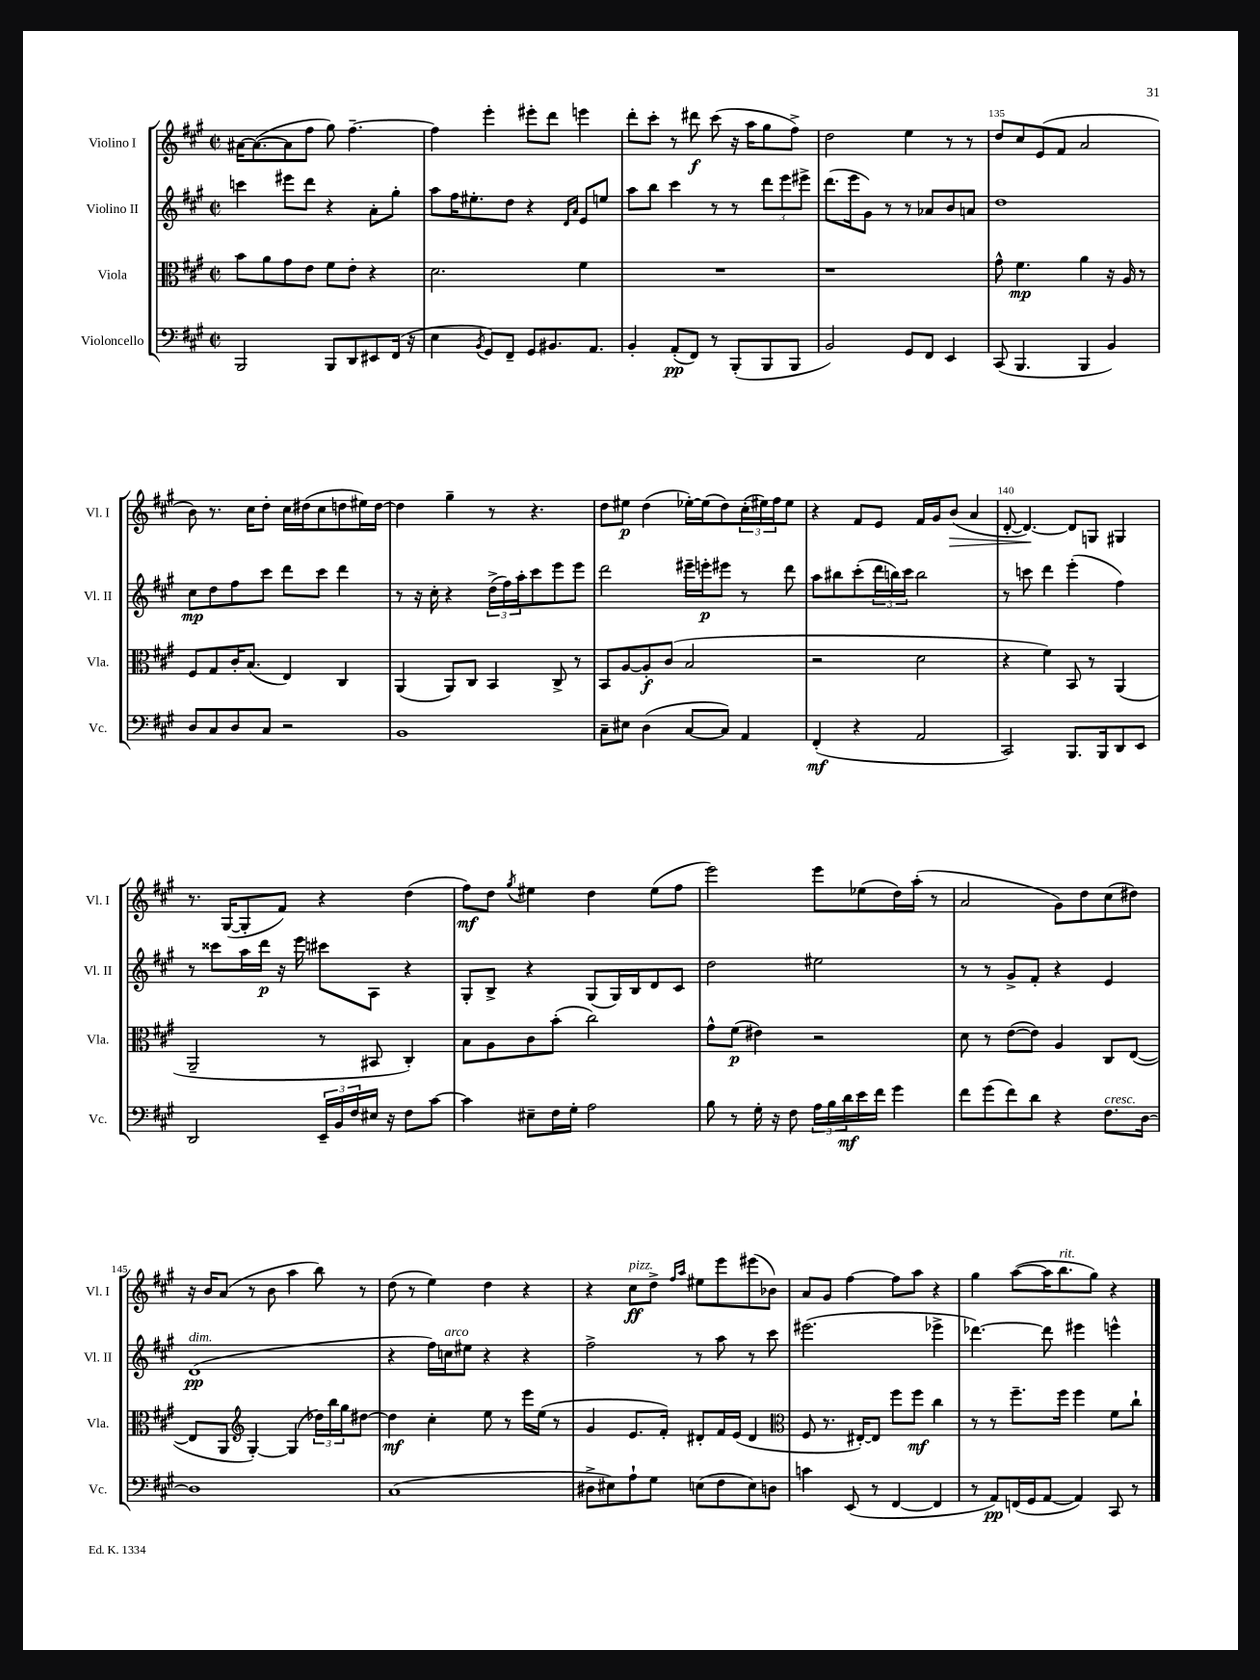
<<
\new StaffGroup <<
\new Staff = "s0" \with { instrumentName = "Violino I" shortInstrumentName = "Vl. I" } {
    \clef treble \key a \major \defaultTimeSignature \time 2/2
    ais'16~ ais'8.~( ais'8 fis''8 gis''8) fis''4.~-- |
    fis''4 e'''4-. eis'''8-. d'''8 e'''4 |
    d'''8-. cis'''8-. r8 dis'''8\f cis'''8( r16 a''16 gis''8 fis''8->) |
    d''2 e''4 r8 r8 |
    d''8 cis''8 e'8( fis'8 a'2 |
    b'8) r8. cis''16 d''8-. cis''16 dis''16( cis''8 d''8 eis''16) d''16~ |
    d''4 gis''4-- r8 r4. |
    d''8 eis''8\p d''4( ees''16~-.) ees''16( d''8) \tuplet 3/2 { cis''16-.( eis''16) fis''16 } eis''8 |
    r4 fis'8 e'8 fis'16 gis'16 b'8\>( a'4 |
    d'8~-. d'4.~\!) d'8 g8 gis4 |
    r8. gis16~( gis8-. fis'8) r4 d''4( |
    fis''8\mf) d''8 \acciaccatura { gis''8 } eis''4 d''4 eis''8( fis''8 |
    e'''2) e'''8 ees''8( d''16) a''16-.( r8 |
    a'2 gis'8) d''8 cis''8( dis''8) |
    r16 b'16 a'8( r8 b'8 a''4 b''8) r8 |
    d''8( r8 e''4) d''4 r4 |
    r4 cis''8\ff^\markup { \italic "pizz." } d''8-> \grace { fis''16 a''16 } eis''8 e'''8 eis'''8( bes'8) |
    a'8 gis'8 fis''4~ fis''8 a''8 r4 |
    gis''4 a''8~( a''16 b''8.^\markup { \italic "rit." } gis''8) r4 \bar "|." |
}
\new Staff = "s1" \with { instrumentName = "Violino II" shortInstrumentName = "Vl. II" } {
    \clef treble \key a \major \defaultTimeSignature \time 2/2
    c'''4 eis'''8 d'''8 r4 a'8-. gis''8-. |
    a''8 fis''16 eis''8.-. d''8 r4 \grace { d'16 a'16 } e'8 e''8 |
    a''8 b''8 cis'''4 r8 r8 \tuplet 3/2 { d'''8 e'''8 eis'''8-> } |
    d'''8.( e'''16 gis'8) r8 r8 aes'8 b'8 a'8 |
    d''1 |
    cis''8\mp d''8 fis''8 cis'''8 d'''8 cis'''8 d'''4 |
    r8 r16 cis''16-. r4 \tuplet 3/2 { d''16->( fis''16) a''16-. } cis'''8 e'''8 e'''8 |
    d'''2 eis'''16-- e'''16-.\p eis'''8 r8 d'''8 |
    a''8 bis''8 cis'''8-.( \tuplet 3/2 { d'''16 b''16) cis'''16 } b''2 |
    r8 c'''8 d'''4 e'''4-.( fis''4) |
    r8 cisis'''8 a''16 d'''16\p r16 e'''16 cis'''8 a8 r4 |
    gis8-. b8-> r4 gis8( gis16) b16 d'8 cis'8 |
    d''2 eis''2 |
    r8 r8 gis'8-> fis'8-. r4 e'4 |
    d'1\pp^\markup { \italic "dim." }( |
    r4 fis''16) c''16^\markup { \italic "arco" } eis''8 r4 r4 |
    fis''2-> r8 a''8 r8 cis'''8 |
    eis'''2.( ees'''4-> |
    des'''4.~) des'''8 eis'''4 e'''4-^ \bar "|." |
}
\new Staff = "s2" \with { instrumentName = "Viola" shortInstrumentName = "Vla." } {
    \clef alto \key a \major \defaultTimeSignature \time 2/2
    b'8 a'8 gis'8 e'8 fis'8 e'8-. r4 |
    d'2. fis'4 |
    R1 |
    r1 |
    gis'8-^ fis'4.\mp a'4 r16 a16 r8 |
    fis8 gis8 cis'16-. b8.( e4) cis4 |
    a,4( a,8) cis8 b,4 cis8-> r8 |
    b,8 a8~ a8-.\f cis'8( b2 |
    r2 d'2 |
    r4 fis'4) b,8 r8 a,4( |
    a,2-- r8 bis,8 cis4-.) |
    b8 a8 cis'8 b'8-.( cis''2) |
    gis'8-^ fis'8\p( eis'4) r2 |
    d'8 r8 e'8~( e'8) a4 cis8 e8~( |
    e8 a,8 \clef treble gis4~-.) gis4( \tuplet 3/2 { des''16) b''16 gis''16 } dis''8~ |
    dis''4\mf cis''4-. e''8 r8 e'''16 e''16( r8 |
    gis'4 e'8. fis'16-.) dis'8-. fis'16 e'16( dis'4 |
    \clef alto fis8 r8. eis16~-.) eis8 fis''8 fis''8\mf cis''4 |
    r8 r8 fis''8.-- fis''16 fis''4 fis'8 cis''8-! \bar "|." |
}
\new Staff = "s3" \with { instrumentName = "Violoncello" shortInstrumentName = "Vc." } {
    \clef bass \key a \major \defaultTimeSignature \time 2/2
    b,,2 b,,8 d,8 eis,8 fis,16( r16 |
    e4 \acciaccatura { b,8 } gis,8) fis,8-- gis,8 bis,8. a,8. |
    b,4-. a,8-.\pp( fis,8) r8 b,,8-.( b,,8 b,,8 |
    b,2) gis,8 fis,8 e,4 |
    cis,8( b,,4. b,,4 b,4) |
    d8 cis8 d8 cis8 r2 |
    b,1 |
    cis8-- eis8 d4( cis8~ cis8) a,4 |
    fis,4-.\mf( r4 a,2 |
    cis,2) b,,8. b,,16 d,8 e,8 |
    d,2 \tuplet 3/2 { e,16-- b,16 fis16 } eis16 r16 fis8 cis'8~ |
    cis'4 eis8-- fis16 gis16-. a2 |
    b8 r8 gis16-. r16 fis8 \tuplet 3/2 { a16 b16 d'16\mf } e'16 fis'16 gis'4 |
    fis'8 gis'8( fis'8) d'8 r4 fis8.^\markup { \italic "cresc." } d16~ |
    d1 |
    cis1( |
    dis8-> eis8) a8-! gis8 e8( fis8 e8) d8 |
    c'4 e,8( r8 fis,4~ fis,4 |
    r8 a,8\pp) f,16( gis,16 a,8~ a,4) cis,8 r8 \bar "|." |
}
>>
>>
\layout { \context { \Score currentBarNumber = #131 \override BarNumber.break-visibility = ##(#f #t #t) barNumberVisibility = #(every-nth-bar-number-visible 5) } }
